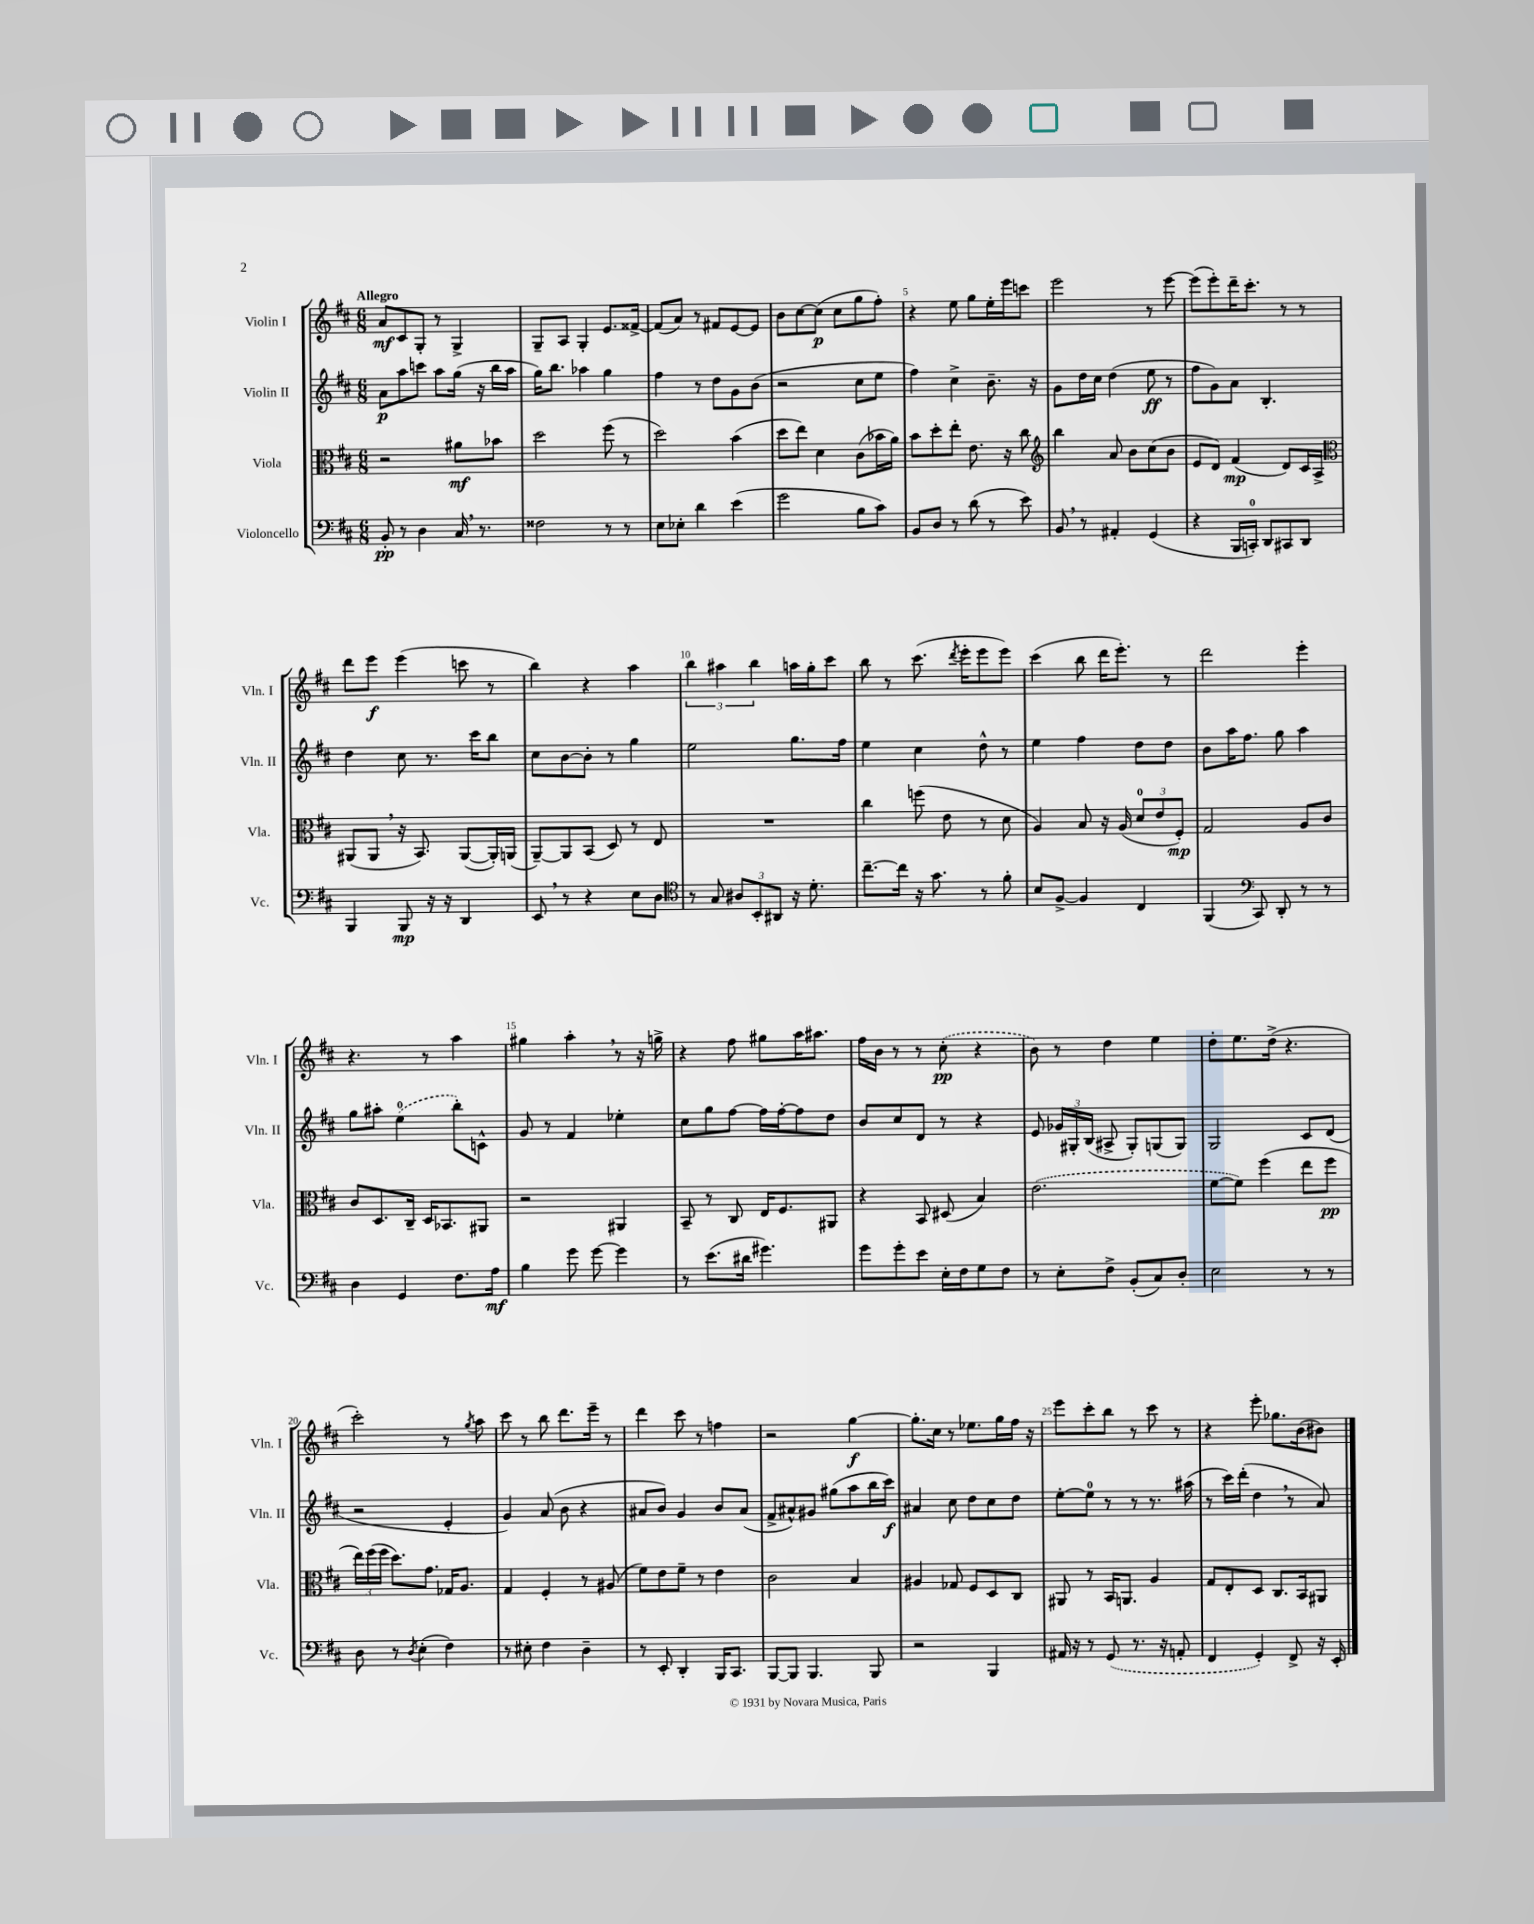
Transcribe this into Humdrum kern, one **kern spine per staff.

**kern	**kern	**kern	**kern
*staff4	*staff3	*staff2	*staff1
*clefF4	*clefC3	*clefG2	*clefG2
*k[f#c#]	*k[f#c#]	*k[f#c#]	*k[f#c#]
*M6/8	*M6/8	*M6/8	*M6/8
8BB'	2r	8a	8a
8r	.	8aa	8c#
4D	.	8ccc	8G'
.	.	8aa	8r
16C#	8a#	(16gg	4G^
8.r	.	16r	.
.	8b-	16bb	.
.	.	16aa	.
=	=	=	=
2F##	2dd	16gg)	8G~
.	.	8.bb	.
.	.	.	8A
.	.	4aa-	4G'
8r	(8ff#	4gg	8.e
8r	8r	.	.
.	.	.	[16f##^
=	=	=	=
8E	2dd)	4ff#	(8f##]
8E-'	.	.	8a)
4d	.	8r	8r
.	.	8dd	8f#
(4e	(4b	8g	[8e
.	.	(8b	8e]
=	=	=	=
2g	8dd	2r	8b
.	8ee)	.	[8cc#
.	4d	.	(8cc#]
.	.	.	8cc#
8B	(8c#	8cc#	8gg
8c#)	16b-	8ee	8ff#')
.	16a)	.	.
=	=	=	=
8BB	8b	4ff#)	4r
8D	8dd'	.	.
8r	8ee'	4cc#^	8ee
(8d	8.e	.	8gg
8r	.	8.b~	16ee'
.	16r	.	16eee
8e)	8cc#	.	8ccc
.	.	16r	.
=	=	=	=
*	*clefG2	*	*
8BB	4bb	8g	2eee
8r	.	16dd	.
.	.	16cc#	.
4AA#'	8a	(4dd	.
.	8b	.	.
(4GG	(8cc#	8ee	8r
.	8b	8r	[8eee
=	=	=	=
4r	8e	8ff#	(8eee]
.	8d)	8g)	8eee')
16BBB	(4f#	8a	16ddd~
16CC')	.	.	8.ccc#'
8DD	.	4.B'	.
8CC#	8d)	.	8r
8DD	16c#	.	8r
.	16A^	.	.
=	=	=	=
*	*clefC3	*	*
4BBB	(8AA#	4dd	8ddd
.	8AA#	.	8eee
8BBB	16r	8cc#	(4eee
.	8.BB)	.	.
16r	.	8.r	.
16r	.	.	.
4DD	([8AA#	.	8ccc
.	.	16ccc#	.
.	16AA#'])	8bb	8r
.	(16AA	.	.
=	=	=	=
8EE	[8AA~)	8cc#	4bb)
8r	8AA]	[8b	.
4r	(8BB	8b']	4r
.	8D)	8r	.
8E	8r	4gg	4aa
8D	8E	.	.
=	=	=	=
*clefC4	*	*	*
8r	2.r	2ee	6bb
8G	.	.	.
.	.	.	6aa#
12A#	.	.	.
12BB'	.	.	6bb
12AA#	.	.	.
16r	.	8.gg	16aa
8.d'	.	.	16gg'
.	.	.	8ccc#
.	.	16ff#	.
=	=	=	=
[8.cc#~	4cc#	4ee	8bb
.	.	.	8r
16cc#]	.	.	.
16r	(8ff	4cc#	(8.ccc#
8.g	.	.	.
.	8e	.	.
.	.	.	8qddd
.	.	.	16eee'
8r	8r	8dd^^	8eee
8f#'	8d	8r	8eee)
=	=	=	=
8B	4A)	4ee	(4ccc#
[8F#^	.	.	.
4F#]	8B	4ff#	8bb
.	16r	.	16ddd
.	(16A	.	8.eee')
4C#	12d	8dd	.
.	12e	.	.
.	.	8dd	8r
.	12F#')	.	.
=	=	=	=
(4FF#	2G	8b	2ddd
.	.	16aa	.
.	.	8.ff#	.
*clefF4	*	*	*
8CC#)	.	.	.
8DD'	.	8gg	.
8r	8A	4aa	4eee'
8r	8c#	.	.
=	=	=	=
4D	8c#	8gg	4.r
.	8.D	8aa#'	.
4GG	.	(4ee	.
.	16C#~	.	.
.	16D	.	8r
.	8.BB-	.	.
8.F#	.	8bb')	4aa
.	8AA#	8c^^	.
16A	.	.	.
=	=	=	=
4B	2r	8g	4gg#
.	.	8r	.
8g	.	4f#	4aa'
[8g	.	.	.
4g]	4AA#	4ee-'	8r
.	.	.	16r
.	.	.	16gg^
=	=	=	=
8r	8BB~	8cc#	4r
(8.e	8r	8gg	.
.	8C#	[8ff#	8ff#
16d#	.	.	.
4.g#)	16E	16ff#]	8gg#
.	8.F#	[16ff#'	.
.	.	8ff#]	16aa
.	.	.	8.aa#
.	8AA#	8dd	.
=	=	=	=
8g	4r	8b	16ff#
.	.	.	16b
8g'	.	8cc#	8r
8e	8BB	8d	8r
16E'	(8D#	8r	(8cc#'
16F#	.	.	.
8G	4B)	4r	4r
8F#	.	.	.
=	=	=	=
8r	(2.e	8e	8b)
8E'	.	24g-	8r
.	.	24G#'	.
.	.	(24B	.
8F#^	.	8A#^	4dd
(8BB'	.	8G#')	.
8C#)	.	(8G	4ee
8D'	.	8G)	.
=	=	=	=
2E	[8f#	2G	8dd'
.	8f#])	.	8.ee
.	(4ff#	.	.
.	.	.	(16dd^
.	.	.	4.r
8r	8ee	8c#	.
8r	8ff#	(8d	.
=	=	=	=
8D	24ee)	2r	2ccc#')
.	(24ff#	.	.
.	24ff#	.	.
8r	8.dd)	.	.
8qD	.	.	.
(4E'	.	.	.
.	8.g	.	.
4F#)	16G-	4e'	8r
.	8.A	.	.
.	.	.	8qgg
.	.	.	8aa
=	=	=	=
8r	4G	4g)	8ccc#
8E#'	.	.	8r
4F#	4F#'	(8a	8bb
.	.	8b	8.ddd
4D~	8r	4r	.
.	.	.	16eee~
.	(8A#	.	8r
=	=	=	=
8r	8f#)	8a#	4ddd
8EE'	8e	8b)	.
4DD'	8f#~	4g	8ccc#
.	8r	.	8r
16BBB	4e	8b	4ff
8.CC#	.	.	.
.	.	(8a#	.
=	=	=	=
[8BBB	2c#	8f#^	2r
8BBB]	.	8a#^^)	.
4.BBB	.	8g#	.
.	.	(8gg#	.
.	4B	8aa	[4gg
8BBB	.	16bb	.
.	.	16ccc#)	.
=	=	=	=
2r	4A#	4a#	8.gg']
.	.	.	16cc#
.	8G-	8cc#	8r
.	8F#	8dd	8.ee-
4BBB	8D	8cc#	.
.	.	.	16gg
.	8C#	8dd	16ff#
.	.	.	16r
=	=	=	=
16AA#	8AA#	[8ee'	8eee
16r	.	.	.
8r	8r	8ee]	8ccc#'
(8GG	16BB	8r	8bb
.	8.AA	.	.
8.r	.	8r	8r
.	4A	8.r	8ccc#
16r	.	.	.
8AA'	.	.	8r
.	.	(16aa#	.
=	=	=	=
4FF#	8G	8r	4r
.	8E'	16ccc#)	.
.	.	(16ddd'	.
4GG')	8D	4dd	8eee'
.	8.C#	.	8.gg-
8FF#^	.	8r	.
.	16BB	.	(16b
16r	8AA#	8a)	8b#)
16EE'	.	.	.
==	==	==	==
*-	*-	*-	*-
